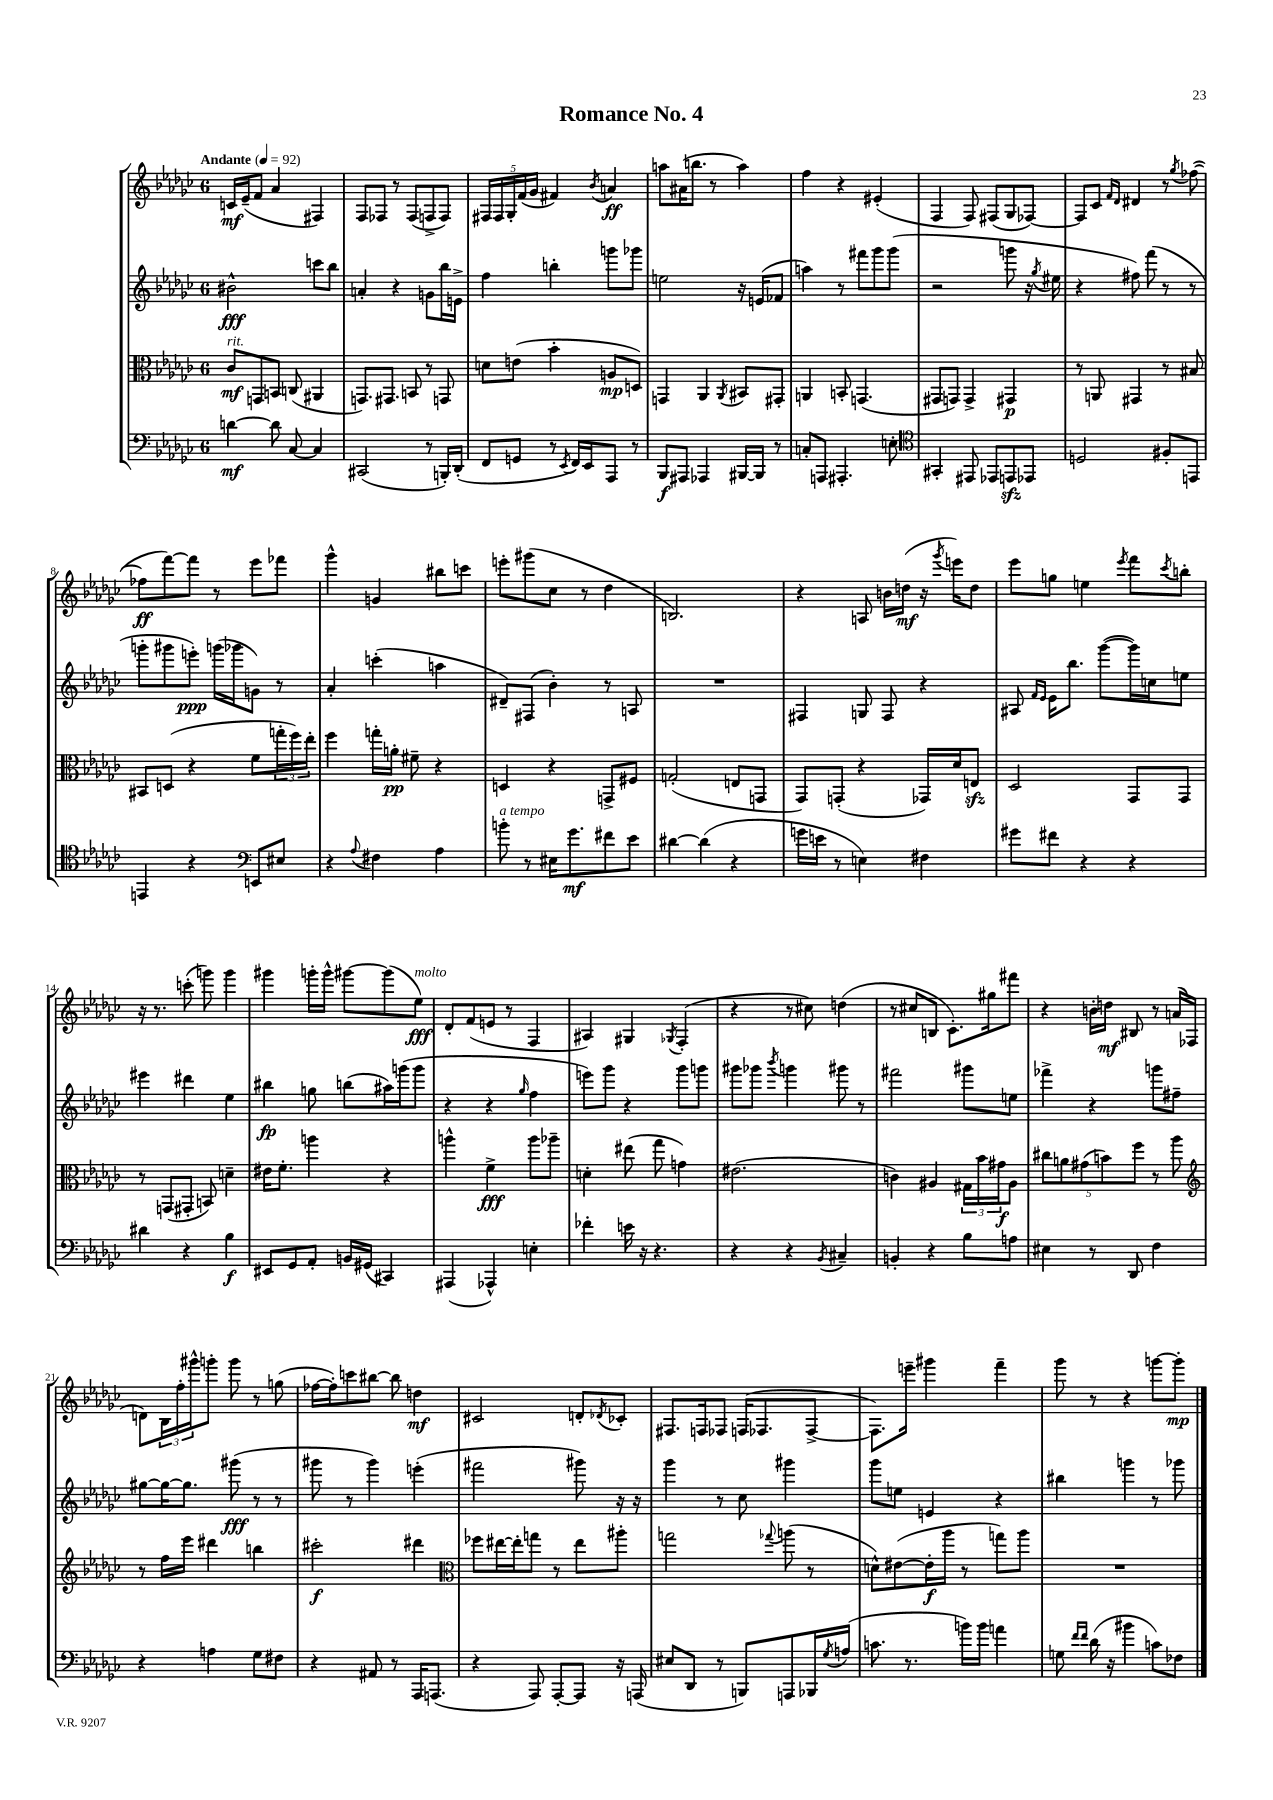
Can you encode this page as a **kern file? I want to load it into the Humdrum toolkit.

**kern	**dynam	**kern	**dynam	**kern	**dynam	**kern	**dynam
*part4	*part4	*part3	*part3	*part2	*part2	*part1	*part1
*staff4	*staff4	*staff3	*staff3	*staff2	*staff2	*staff1	*staff1
*clefF4	*	*clefC3	*	*clefG2	*	*clefG2	*
*k[b-e-a-d-g-c-]	*	*k[b-e-a-d-g-c-]	*	*k[b-e-a-d-g-c-]	*	*k[b-e-a-d-g-c-]	*
*M6/8	*	*M6/8	*	*M6/8	*	*M6/8	*
*MM92	*	*MM92	*	*MM92	*	*MM92	*
=1	=1	=1	=1	=1	=1	=1	=1
!	!	!	!	!	!	!LO:TX:a:B:t=Andante	!
!	!	!LO:TX:a:i:t=rit.	!	!	!	!	!
[4dn\	mf	8c-/L	mf	2b#X^^\	fff	16cn/LL	mf
.	.	.	.	.	.	(16e-~/J	.
.	.	8GGn/	.	.	.	8f/J	.
8d\]	.	8BBn/J	.	.	.	4a-/	.
[8C-/	.	(8Cn/	.	.	.	.	.
4C-/]	.	4AA#X/	.	8cccn\L	.	4F#X/)	.
.	.	.	.	8bb-\J	.	.	.
=2	=2	=2	=2	=2	=2	=2	=2
(2CC#X/	.	8.GGn/L)	.	4an'/	.	8F/L	.
.	.	.	.	.	.	8F-X/J	.
.	.	8.GG#X/J	.	.	.	.	.
.	.	.	.	4r	.	8r	.
.	.	8BBn/	.	.	.	(8F-/L	.
8r	.	8r	.	8gn\L	.	8Fn^/	.
16BBBn'/LL)	.	8GGn/	.	16bb-\L	.	8F/J)	.
(16DD-'/JJ	.	.	.	16en^\JJ	.	.	.
=3	=3	=3	=3	=3	=3	=3	=3
8FF/L	.	8dn\L	.	4ff\	.	20F#X/LL	.
.	.	.	.	.	.	20F#/	.
.	.	.	.	.	.	20G-'/	.
8GGn/J	.	(8en\J	.	.	.	.	.
.	.	.	.	.	.	(20f/	.
.	.	.	.	.	.	20g-/JJ	.
8r	.	4b-'\	.	4bbn'\	.	4f#X/)	.
8qEE-/	.	.	.	.	.	.	.
16FF/LL)	.	.	.	.	.	.	.
16EE-/J	.	.	.	.	.	.	.
.	.	.	.	.	.	8qb-/	.
8AAA-/J	.	8An/L	mp	8gggn\L	.	4an/	ff
8r	.	8Dn/J)	.	8ggg-X\J	.	.	.
=4	=4	=4	=4	=4	=4	=4	=4
8BBB-/L	f	4GGn/	.	2een\	.	8aan\L	.
8AAA#X/J	.	.	.	.	.	(16a#X\K	.
.	.	.	.	.	.	8.bbn\J	.
4AAA-X/	.	4AA-/	.	.	.	.	.
.	.	.	.	.	.	8r	.
.	.	8qAA-/	.	.	.	.	.
[16BBB#X/LL	.	8BB#X/L	.	16r	.	4aa\)	.
16BBB#/JJ]	.	.	.	(16en/KL	.	.	.
8r	.	8GG#X'/J	.	8f-X/J	.	.	.
=5	=5	=5	=5	=5	=5	=5	=5
8Cn'/L	.	4AAn/	.	4aan\)	.	4ff\	.
8AAAn/J	.	.	.	.	.	.	.
4.AAA#X'/	.	8BBn'/	.	8r	.	4r	.
.	.	(4.GGn/	.	8fff#X\L	.	.	.
.	.	.	.	8ggg-\	.	(4e#X'/	.
8En'\	.	.	.	(8ggg-\J	.	.	.
=6	=6	=6	=6	=6	=6	=6	=6
*clefC4	*	*	*	*	*	*	*
4GG#X'/	.	8GG#X/L	.	2r	.	4F/	.
.	.	8GGn/J)	.	.	.	.	.
8EE#X/	.	4GG^/	.	.	.	8F/)	.
8EE-X/L	.	.	.	.	.	(8F#X/L	.
8EEnzz/	.	4GG#X/	p	8gggn\	.	8G-/	.
8EE-X/J	.	.	.	16r	.	[8F-X/J)	.
.	.	.	.	8qgg-/	.	.	.
.	.	.	.	16ee#X\	.	.	.
=7	=7	=7	=7	=7	=7	=7	=7
2Dn/	.	8r	.	4r	.	8F-/L]	.
.	.	8AAn/	.	.	.	8c-/J	.
.	.	.	.	.	.	16qqf/LL	.
.	.	.	.	.	.	16qqd-/JJ	.
.	.	4GG#X/	.	8ff#X\)	.	4d#X/	.
.	.	.	.	(8fff\	.	.	.
8F#X'/L	.	8r	.	8r	.	8r	.
.	.	.	.	.	.	8qgg-/	.
8EEn/J	.	8B#X/	.	8r	.	([8ff-X\	.
!!LO:LB:g=z
=8	=8	=8	=8	=8	=8	=8	=8
4EEn/	.	8BB#X/L	.	8gggn'\L	.	8ff-X\L]	ff
.	.	(8Dn/J	.	8ggg#X\	.	[8fff\)	.
4r	.	4r	.	8eeen'\J)	ppp	8fff\J]	.
.	.	.	.	(16gggn\LL	.	8r	.
.	.	.	.	16ggg-X\J	.	.	.
*clefF4	*	*	*	*	*	*	*
8EEn/L	.	8f\L	.	8gn\J)	.	8eee-\L	.
8E#X/J	.	24ggn'\L	.	8r	.	8fff-X\J	.
.	.	24ff\)	.	.	.	.	.
.	.	24ee-'\JJ	.	.	.	.	.
=9	=9	=9	=9	=9	=9	=9	=9
4r	.	4ff\	.	4a-'/	.	4ggg-^^\	.
8qqA-/	.	.	.	.	.	.	.
4F#X\	.	16ggn'\LL	.	(4cccn'\	.	4gn/	.
.	.	16an'\JJ	pp	.	.	.	.
.	.	8f#X~\	.	.	.	.	.
4A-\	.	4r	.	4aan\	.	8bb#X\L	.
.	.	.	.	.	.	8cccn\J	.
=10	=10	=10	=10	=10	=10	=10	=10
!LO:TX:a:i:t=a tempo	!	!	!	!	!	!	!
8bn'\	.	4Dn/	.	8d#X~/L)	.	8eeen'\L	.
8r	.	.	.	(8F#X/J	.	(8ggg#X\	.
16E#X\KL	.	4r	.	4b-'\)	.	8cc-\J	.
8.g-\	mf	.	.	.	.	.	.
.	.	.	.	.	.	8r	.
8f#X\	.	8GGn^/L	.	8r	.	4dd-\	.
8e-\J	.	8F#X/J	.	8An/	.	.	.
=11	=11	=11	=11	=11	=11	=11	=11
[4d#X\	.	(2Gn'/	.	2.r	.	2.Bn/)	.
(4d#\]	.	.	.	.	.	.	.
4r	.	8En/L	.	.	.	.	.
.	.	8GGn/J	.	.	.	.	.
=12	=12	=12	=12	=12	=12	=12	=12
16gn\LL	.	8GG-/L)	.	4F#X/	.	4r	.
16en\JJ	.	.	.	.	.	.	.
8r	.	(8GGn'/J	.	.	.	.	.
4En\)	.	4r	.	8Gn/	.	8An/	.
.	.	.	.	8F#/	.	16bn\LL	.
.	.	.	.	.	.	(16ddn\JJ	mf
4F#X\	.	16GG-X/LL)	.	4r	.	16r	.
.	.	.	.	.	.	8qggg-/	.
.	.	16d-/J	.	.	.	16eeen\KL)	.
.	.	8Enzz/J	.	.	.	8dd\J	.
=13	=13	=13	=13	=13	=13	=13	=13
8g#X\L	.	2D-/	.	8A#X/	.	8eee-\L	.
.	.	.	.	16qqf/LL	.	.	.
.	.	.	.	16qqe-/JJ	.	.	.
8f#X\J	.	.	.	16e-\KL	.	8ggn\J	.
.	.	.	.	8.bb-\J	.	.	.
4r	.	.	.	.	.	4een\	.
.	.	.	.	([8ggg-\L	.	.	.
.	.	.	.	.	.	8qeee-/	.
4r	.	8GG-/L	.	16ggg-\L])	.	8fff\L	.
.	.	.	.	16ccn\J	.	.	.
.	.	.	.	.	.	8qccc-/	.
.	.	8GG-/J	.	8een\J	.	8bbn'\J	.
!!LO:LB:g=z
=14	=14	=14	=14	=14	=14	=14	=14
4d#X\	.	8r	.	4eee#X\	.	16r	.
.	.	.	.	.	.	8.r	.
.	.	(8GGn/L	.	.	.	.	.
4r	.	8GG#X'/J	.	4ddd#X\	.	(8cccn'\	.
.	.	8BBn/)	.	.	.	8gggn\)	.
4B-\	f	4dn~\	.	4ee-\	.	4ggg\	.
=15	=15	=15	=15	=15	=15	=15	=15
8EE#X/L	.	16e#X\KL	.	4bb#X\	fp	4ggg#X\	.
.	.	8.f'\J	.	.	.	.	.
8GG-/	.	.	.	.	.	.	.
8AA-'/J	.	4aan\	.	8ggn\	.	16gggn'\LL	.
.	.	.	.	.	.	16ggg^^\JJ	.
16BBn/LL	.	.	.	(8bbn\L	.	[8ggg#X\L	.
(16GG#X/JJ	.	.	.	.	.	.	.
4CC#X/)	.	4r	.	16aa#X\L)	.	(8ggg#\]	.
.	.	.	.	(16gggn\J	.	.	.
!	!	!	!	!	!	!LO:TX:a:i:t=molto	!
.	.	.	.	8ggg\J	.	8ee-\J)	fff
=16	=16	=16	=16	=16	=16	=16	=16
(4AAA#X/	.	4aan^^\	.	4r	.	8d-'/L	.
.	.	.	.	.	.	(8f/	.
4AAA-X^^/)	.	4f^\	fff	4r	.	8en/J	.
.	.	.	.	.	.	8r	.
.	.	.	.	16qqgg-/	.	.	.
4En'\	.	8aa\L	.	4ff\	.	4F/	.
.	.	8aa-X~\J	.	.	.	.	.
=17	=17	=17	=17	=17	=17	=17	=17
4f-X'\	.	4dn'\	.	8eeen\L)	.	4A#X/)	.
.	.	.	.	8ggg-\J	.	.	.
16en\	.	(8ee#X\	.	4r	.	4G#X/	.
16r	.	.	.	.	.	.	.
4.r	.	8gg-\	.	.	.	.	.
.	.	.	.	.	.	8qG-X/	.
.	.	4gn\)	.	8ggg-\L	.	(4F'/	.
.	.	.	.	8gggn\J	.	.	.
=18	=18	=18	=18	=18	=18	=18	=18
4r	.	(2.e#X\	.	8ggg#X\L	.	4r	.
.	.	.	.	8ggg-X\J	.	.	.
.	.	.	.	8qbbb-/	.	.	.
4r	.	.	.	4gggn\	.	8r	.
.	.	.	.	.	.	8cc#X\)	.
8qBB-/	.	.	.	.	.	.	.
4C#X~/	.	.	.	8ggg#X\	.	(4ddn\	.
.	.	.	.	8r	.	.	.
=19	=19	=19	=19	=19	=19	=19	=19
4BBn'/	.	4cn\)	.	2fff#X\	.	8r	.
.	.	.	.	.	.	8cc#X/L	.
4r	.	4A#X/	.	.	.	8Bn/J	.
.	.	.	.	.	.	8.c-'\L)	.
8B-\L	.	24G#X\LL	.	8ggg#X\L	.	.	.
.	.	24b-\	.	.	.	.	.
.	.	.	.	.	.	16gg#X\k	.
.	.	24g#X\J	f	.	.	.	.
8An\J	.	8A#\J	.	8een\J	.	8fff#X\J	.
=20	=20	=20	=20	=20	=20	=20	=20
4E#X\	.	10cc#X\L	.	4fff-X^\	.	4r	.
.	.	10an\	.	.	.	.	.
.	.	(10g#X\	.	.	.	.	.
8r	.	.	.	4r	.	16bn'\LL	.
.	.	10bn\)	.	.	.	.	.
.	.	.	.	.	.	16ddn\JJ	mf
8DD-/	.	.	.	.	.	8B#X/	.
.	.	10ff\J	.	.	.	.	.
4F\	.	8r	.	8gggn\L	.	8r	.
.	.	8aa-\	.	8ff#X~\J	.	(16an/LL	.
.	.	.	.	.	.	16F-X/JJ	.
!!LO:LB:g=z
=21	=21	=21	=21	=21	=21	=21	=21
*	*	*clefG2	*	*	*	*	*
4r	.	8r	.	[8gg#X\L	.	8dn\L)	.
.	.	16ff\LL	.	16gg#\K_	.	24B-\L	.
.	.	.	.	.	.	24ff'\	.
.	.	16eee-\JJ	.	8.gg#\J]	.	.	.
.	.	.	.	.	.	24ggg#X^^\J	.
4An\	.	4ddd#X\	.	.	.	8gggn'\J	.
.	.	.	.	(8ggg#X\	fff	8ggg\	.
8G-\L	.	4bbn\	.	8r	.	8r	.
8F#X\J	.	.	.	8r	.	(8ggn\	.
=22	=22	=22	=22	=22	=22	=22	=22
4r	.	2ccc#X'\	f	8ggg#X\	.	[16ff-X\LL	.
.	.	.	.	.	.	16ff-'\J])	.
.	.	.	.	8r	.	8cccn\	.
8AA#X/	.	.	.	4ggg#\)	.	[8bb#X\J	.
8r	.	.	.	.	.	8bb#\]	.
16AAA-/KL	.	4ddd#X\	.	(4eeen'\	.	4ddn\	mf
(8.AAAn/J	.	.	.	.	.	.	.
=23	=23	=23	=23	=23	=23	=23	=23
*	*	*clefC3	*	*	*	*	*
4r	.	8ff-X\L	.	2fff#X\	.	2c#X/	.
.	.	[16ee#X\L	.	.	.	.	.
.	.	16ee#'\J]	.	.	.	.	.
8AAA-/)	.	8ggn\J	.	.	.	.	.
[8AAA-'/L	.	8r	.	.	.	.	.
8AAA-/J]	.	8ee#\L	.	8ggg#X\)	.	8dn'/L	.
.	.	.	.	.	.	8qd-X/	.
16r	.	8aa#X'\J	.	16r	.	8c-X'/J	.
(16AAAn/	.	.	.	16r	.	.	.
=24	=24	=24	=24	=24	=24	=24	=24
8E#X/L	.	2ggn\	.	4ggg-\	.	8.F#X/L	.
8DD-/J	.	.	.	.	.	.	.
.	.	.	.	.	.	16Fn/k	.
8r	.	.	.	8r	.	8F-X/J	.
8BBBn/L)	.	.	.	8cc-\	.	(16Fn/KL	.
.	.	.	.	.	.	8.F-X/	.
.	.	8qqgg-X/	.	.	.	.	.
8AAAn/	.	(8aan\	.	4ggg#X\	.	.	.
16BBB-X/L	.	8r	.	.	.	[8F-^/J	.
8qG-/	.	.	.	.	.	.	.
(16An/JJ	.	.	.	.	.	.	.
=25	=25	=25	=25	=25	=25	=25	=25
8.cn\	.	8dn^^\L)	.	8ggg-\L	.	8.F-\L])	.
.	.	([8e#X\	.	8een\J	.	.	.
8.r	.	.	.	.	.	16eeen~\Jk	.
.	.	16e#'\L]	f	4en/	.	4ggg#X\	.
.	.	16aa-\JJ	.	.	.	.	.
16bn\LL)	.	8r	.	.	.	.	.
16b\JJ	.	.	.	.	.	.	.
4an\	.	8ggn\L)	.	4r	.	4fff~\	.
.	.	8aa-\J	.	.	.	.	.
=26	=26	=26	=26	=26	=26	=26	=26
8Gn\	.	2.r	.	4bb#X\	.	8ggg-\	.
16qqf/LL	.	.	.	.	.	.	.
16qqf/JJ	.	.	.	.	.	.	.
(16d-\	.	.	.	.	.	8r	.
16r	.	.	.	.	.	.	.
4b#X\	.	.	.	4gggn\	.	4r	.
8cn\L)	.	.	.	8r	.	[8gggn\L	.
8F-X\J	.	.	.	8ggg-X\	.	8ggg'\J]	mp
==	==	==	==	==	==	==	==
*-	*-	*-	*-	*-	*-	*-	*-
